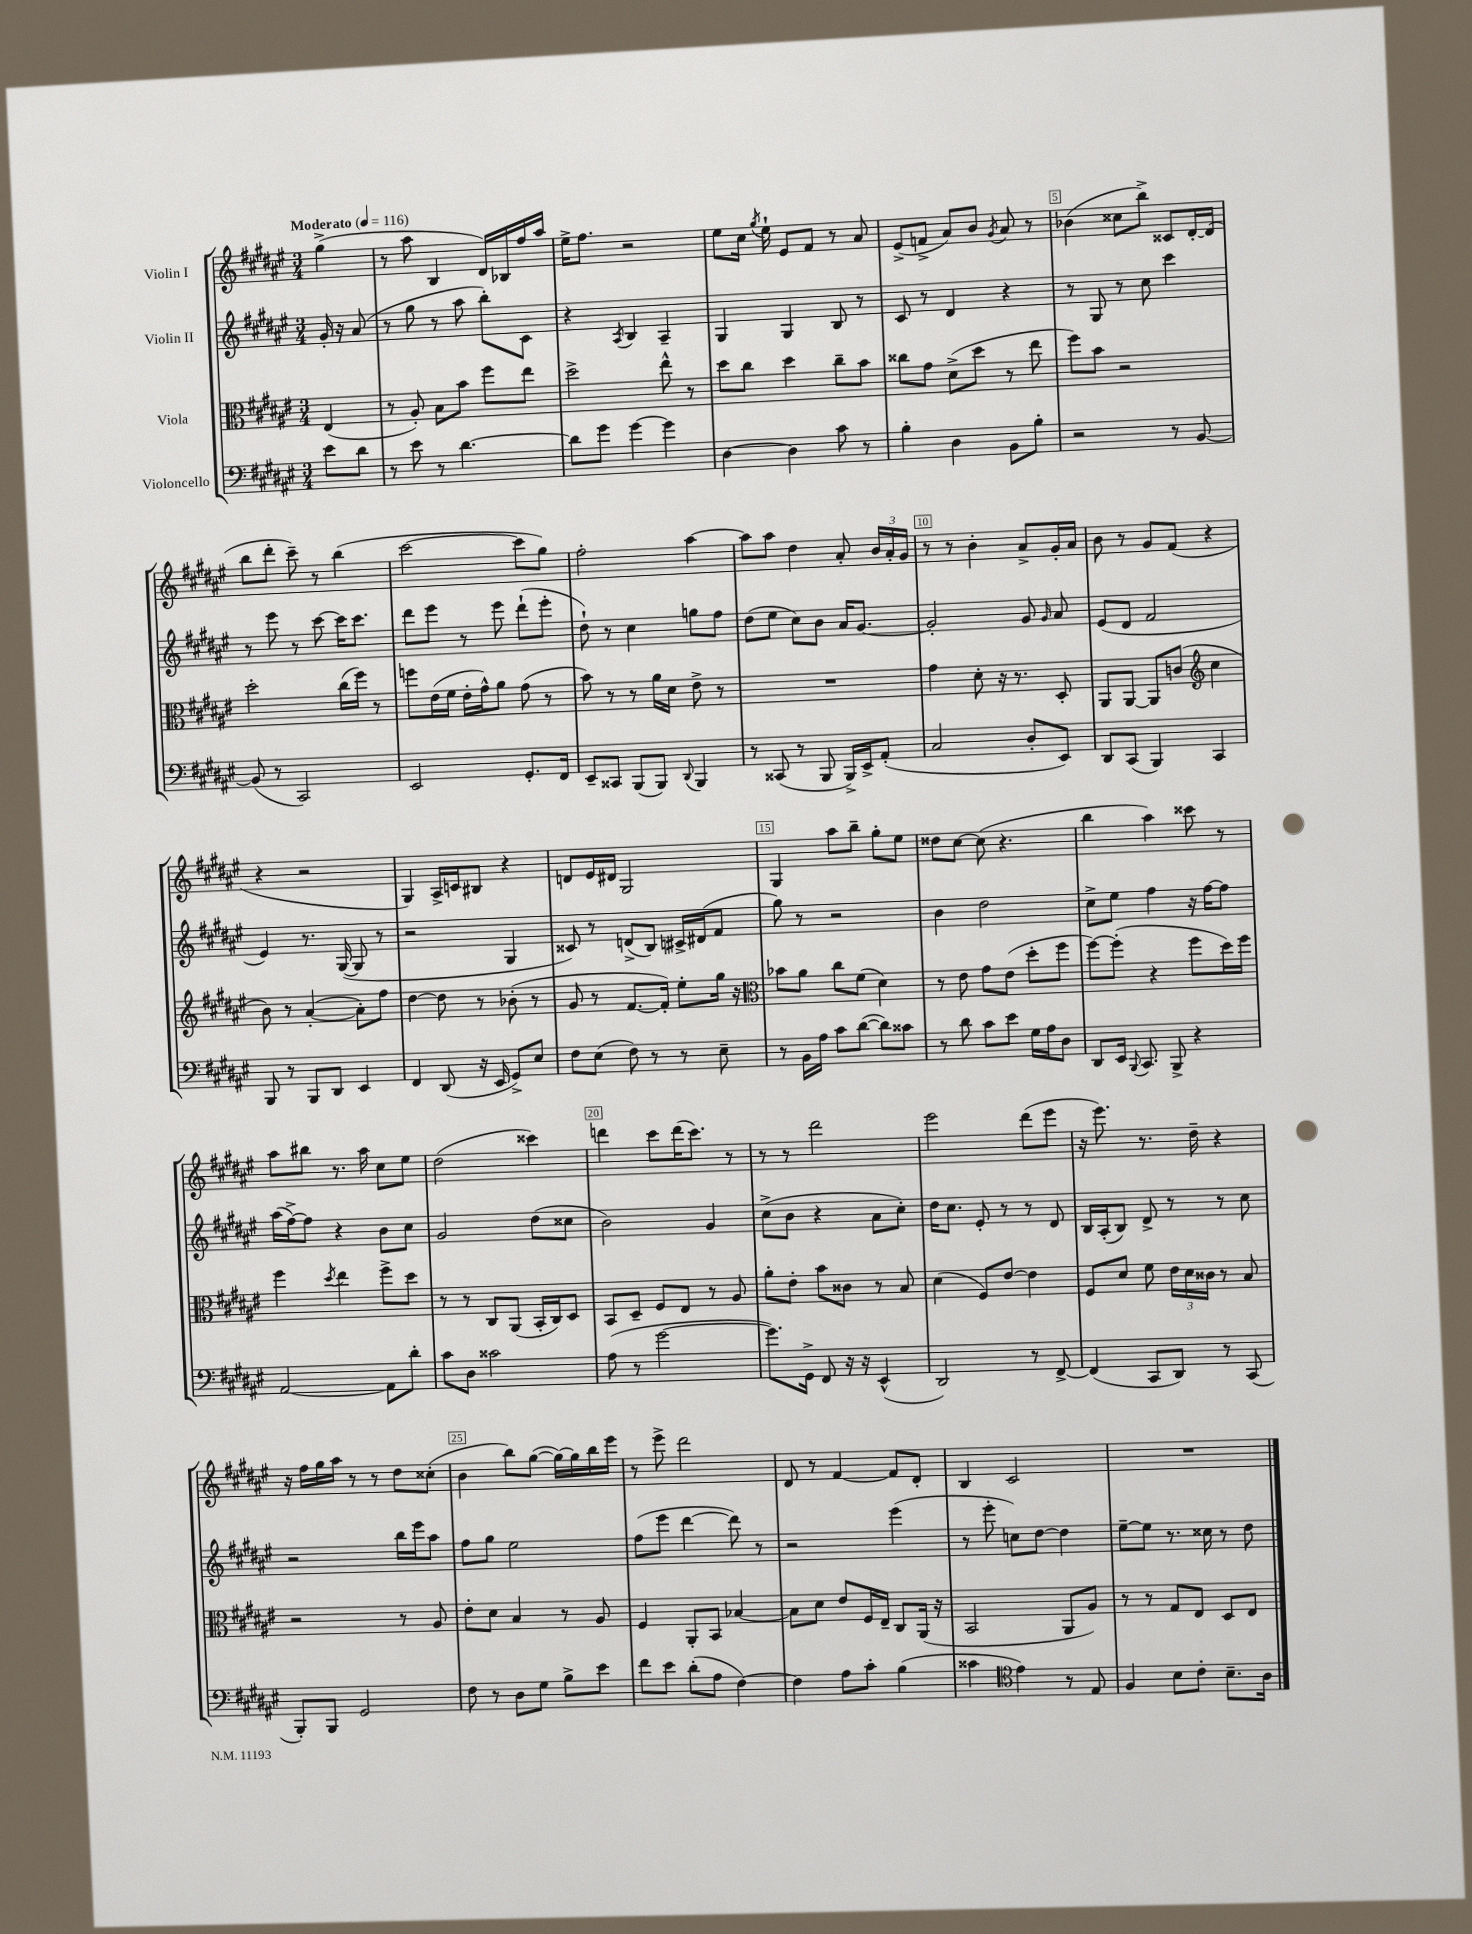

**kern	**kern	**kern	**kern
*staff4	*staff3	*staff2	*staff1
*clefF4	*clefC3	*clefG2	*clefG2
*k[f#c#g#d#a#e#]	*k[f#c#g#d#a#e#]	*k[f#c#g#d#a#e#]	*k[f#c#g#d#a#e#]
*M3/4	*M3/4	*M3/4	*M3/4
*MM116	*MM116	*MM116	*MM116
8e#	(4E#	16g#'	(4gg#^
.	.	16r	.
8d#	.	(8a#	.
=	=	=	=
8r	8r	8r	8r
8e#	8A#')	8gg#	8aa#
8r	8B	8r	4B
[4.d#	8b	8aa#	.
.	8ff#	8bb')	16d#)
.	.	.	16B-
.	8ee#	8c#	16ff#
.	.	.	16aa#
=	=	=	=
8d#]	2dd#^	4r	16ee#^
.	.	.	8.ff#
8g#	.	.	.
.	.	8qA#	.
[4g#	.	4B	2r
4g#]	8ee#^^	4A#~	.
.	8r	.	.
=	=	=	=
[4D#	8dd#	4G#	8ee#
.	8cc#	.	16cc#
.	.	.	8qgg#
.	.	.	16ee#`
4D#]	4dd#	4G#	8e#
.	.	.	8f#
8c#	8cc#~	8B	8r
8r	8b	8r	8a#
=	=	=	=
4B'	8cc##	8c#	(8e#^
.	8g#	8r	8f^
4D#	(8d#^	4d#	8a#)
.	8dd#	.	8b
.	.	.	8qg#
8BB	8r	4r	8a#
8B'	8ee#	.	8r
=	=	=	=
2r	8ff#)	8r	(4b-
.	8b	8G#	.
.	2r	8r	8cc##
.	.	8cc#	8bb^)
8r	.	4ccc#	8c##
[8BB	.	.	[16d#'
.	.	.	(16d#]
=	=	=	=
(8BB]	2dd#'	8r	8bb
8r	.	8eee#	8ddd#'
2CC#)	.	8r	8ccc#~)
.	.	[8ccc#	8r
.	(16cc#	16ccc#]	(4bb
.	16ff#)	8.ccc#	.
.	8r	.	.
=	=	=	=
2EE#	8ff	8ddd#	[2ccc#
.	(16e#	8eee#	.
.	16f#	.	.
.	16e#'	8r	.
.	16g#^^)	.	.
.	8a#	8eee#	.
8.GG#'	(8g#	(8ddd#`	8ccc#]
.	8r	8eee#'	8gg#)
16FF#	.	.	.
=	=	=	=
8EE#~	8b)	8dd#`)	2ff#'
8CC##	8r	8r	.
(8BBB	8r	4cc#	.
8BBB)	16a#	.	.
.	16d#	.	.
8qqDD#	.	.	.
4BBB	8e#^	8gg	[4aa#
.	8r	8ff#	.
=	=	=	=
8r	2.r	(8dd#	8aa#]
(8CC##	.	8ee#	8aa#
8r	.	8cc#)	4dd#
8BBB	.	8b	.
16BBB^)	.	16a#	8a#'
16EE#^	.	[8.g#	.
(8AA#'	.	.	24b
.	.	.	24a#'
.	.	.	24g#
=	=	=	=
2C#	4g#	2g#']	8r
.	.	.	8r
.	8d#'	.	4b'
.	16r	.	.
.	8.r	.	.
8D#'	.	8g#	8a#^
.	.	16qqg#	.
8EE#)	8D#'	8a#	16g#'
.	.	.	16a#
=	=	=	=
8DD#	8AA#	(8e#	8b
(8CC#	[8AA#	8d#	8r
4BBB)	8AA#]	2f#	8g#
.	(8c	.	(8f#
*	*clefG2	*	*
4CC#	4cc#	.	4r
=	=	=	=
8BBB	8b)	4e#)	4r
8r	8r	.	.
8BBB	([4a#'	8.r	2r
8DD#	.	.	.
.	.	([16G#	.
4EE#	8a#'])	8G#]	.
.	8ff#	8r	.
=	=	=	=
4FF#	[4dd#	2r	4G#)
(8DD#	8dd#]	.	16A#^
.	.	.	16c
16r	8r	.	8B#
16EE#	.	.	.
8GG#^)	(8b-'	4G#	4r
8E#	8r	.	.
=	=	=	=
8F#	8g#	8c##)	8d
(8E#	8r	8r	16e#
.	.	.	16d#
8F#)	[8.f#	(8d^	2G#
8r	.	8B)	.
.	16f#'])	.	.
8r	8ee#'	16c#^	.
.	.	(16d#	.
8E#~	16gg#	8f#	.
.	16r	.	.
=	=	=	=
*	*clefC3	*	*
8r	8b-	8gg#)	4G#
16BB	8a#	8r	.
16A#	.	.	.
8c#	8cc#	2r	8aa#
([8d#	(8f#	.	8bb~
8d#])	4d#)	.	8gg#'
8c##	.	.	8ee#
=	=	=	=
8r	8r	4b	8dd##
8d#	8e#	.	[8cc#
8c#	8g#	2dd#	(8cc#]
8e#	(8e#	.	4.r
16G#	8dd#'	.	.
16A#	.	.	.
8D#	8ff#	.	.
=	=	=	=
8DD#	[8ff#)	8cc#^	4bb
16EE#	(8ff#']	8ee#	.
8qqBBB	.	.	.
8.CC#	.	.	.
.	4r	4ff#	4aa#)
8BBB^	.	.	.
4r	8ff#	16r	8ccc##
.	.	[16ff#	.
.	16dd#)	8ff#]	8r
.	16ff#	.	.
=	=	=	=
[2AA#	4ff#	(16aa#	8aa#
.	.	[16ff#^)	.
.	.	8ff#]	8bb#
.	8qdd#	.	.
.	4ee#	4r	8.r
.	.	.	16aa#
8AA#]	8ff#^	8b	8cc#
8d#'	8dd#	8cc#	8ee#
=	=	=	=
8c#	8r	2g#	(2dd#
8D#	8r	.	.
2c##	8C#	.	.
.	(8AA#	.	.
.	16BB'	(8dd#	4ccc##)
.	16C#)	.	.
.	8D#	8cc##	.
=	=	=	=
(8A#	8BB	2b)	4ddd
8r	8D#~	.	.
[2g#	8F#	.	8ccc#
.	8E#	.	(16ddd
.	.	.	8.ccc#)
.	8r	4g#	.
.	8A#	.	8r
=	=	=	=
8.g#])	8a#'	(8cc#^	8r
.	8e#'	8b	8r
16GG#^	.	.	.
8FF#	8b	4r	2ddd#
16r	8c##	.	.
16r	.	.	.
(4EE#^^	8r	8a#	.
.	8B	8cc#')	.
=	=	=	=
2DD#)	(4d#	16dd#	2eee#
.	.	8.cc#	.
.	8F#)	8e#'	.
.	[8e#	8r	.
8r	4e#]	8r	(8ddd#
[8FF#^	.	8d#	8eee#
=	=	=	=
(4FF#]	8F#	16B	16r
.	.	(16A#'	8.eee#)
.	8d#	8B)	.
8CC#	8f#	8d#^	8.r
8DD#)	24e#	8r	.
.	24d#	.	.
.	.	.	16dd#~
.	24c##	.	.
8r	8r	8r	4r
(8CC#	8B	8cc#	.
=	=	=	=
8BBB')	2r	2r	16r
.	.	.	16ff#
8BBB	.	.	16gg#
.	.	.	16aa#
2GG#	.	.	8r
.	.	.	8r
.	8r	16bb	8dd#
.	.	16eee#	.
.	8A#	8aa#	(8cc##'
=	=	=	=
8F#	8e#'	8ff#	4b
8r	8d#	8gg#	.
8D#	4B	2ee#	8bb)
8G#	.	.	([8gg#
8B^	8r	.	16gg#_)
.	.	.	16gg#]
8e#	8A#	.	16bb
.	.	.	16eee#
=	=	=	=
8f#	4F#	(8ff#	8r
8e#	.	8eee#	8eee#^
(8d#'	8AA#'	[4ddd#	2ddd#
8A#	8BB	.	.
[4F#)	[4B-	8ddd#])	.
.	.	8r	.
=	=	=	=
4F#]	8B-]	2r	8d#
.	8d#	.	8r
8A#	8e#	.	[4f#
8c#'	16F#	.	.
.	16E#~	.	.
(4B	8C#	(4eee#	8f#]
.	(16AA#	.	8d#'
.	16r	.	.
=	=	=	=
4c##	2BB	8r	4B
.	.	8eee#'	.
*clefC4	*	*	*
4e#)	.	8cc)	2c#
.	.	[8dd#	.
8r	8AA#	4dd#]	.
8E#	8A#)	.	.
=	=	=	=
4F#	8r	[8ee#~	2.r
.	8r	8ee#]	.
8B	8G#	8.r	.
8c#'	8E#	.	.
.	.	16cc##	.
8.B~	8D#	8r	.
.	8E#	8dd#	.
16A#	.	.	.
==	==	==	==
*-	*-	*-	*-
